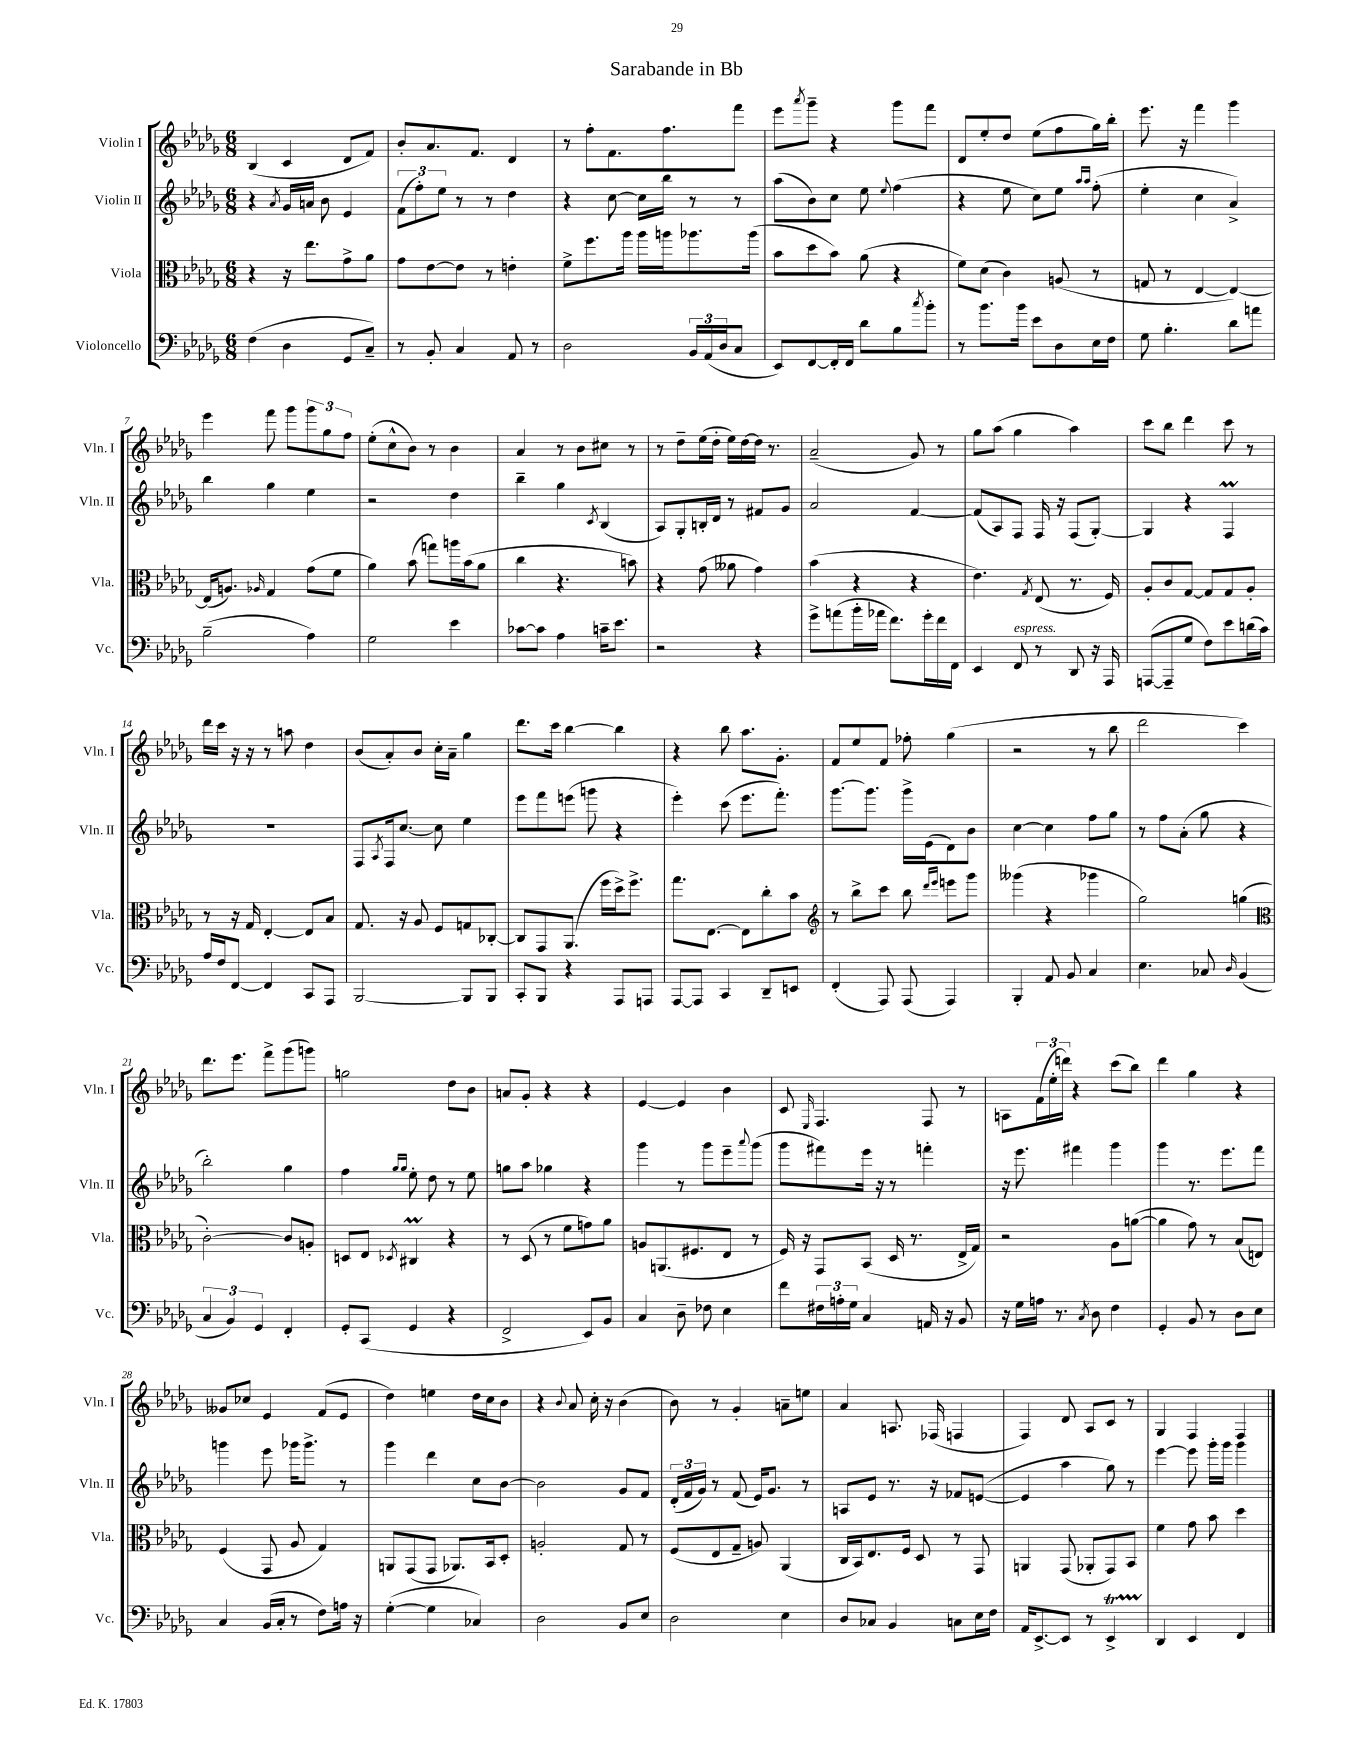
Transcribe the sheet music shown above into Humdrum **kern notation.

**kern	**kern	**kern	**kern
*staff4	*staff3	*staff2	*staff1
*clefF4	*clefC3	*clefG2	*clefG2
*k[b-e-a-d-g-]	*k[b-e-a-d-g-]	*k[b-e-a-d-g-]	*k[b-e-a-d-g-]
*M6/8	*M6/8	*M6/8	*M6/8
(4F	4r	4r	(4B-
.	.	8qa-	.
4D-	16r	16g-	4c
.	8.ee-	16a	.
.	.	8b-	.
8GG-	8g-^	4e-	8d-
8C~)	8a-	.	8f)
=	=	=	=
8r	8g-	(12f	8b-'
.	.	12ff')	.
8BB-'	[8e-	.	8.a-
.	.	12ee-	.
4C	8e-]	8r	.
.	.	.	8.f
.	8r	8r	.
8AA-	4e'	4dd-	4d-
8r	.	.	.
=	=	=	=
2D-	8f^	4r	8r
.	8.ff	.	8ff'
.	.	[8cc	8.f
.	16aa-	.	.
.	16aa-	16cc]	.
.	16aa	16bb-	8.ff
24BB-	8.aa-	8r	.
(24AA-	.	.	.
24D-	.	.	.
8C	.	8r	8fff
.	(16aa-	.	.
=	=	=	=
8EE-)	8b-	(8aa-	8eee-
.	.	.	8qaaa-
[8FF	8dd-	8b-)	8ggg-~
16FF']	8b-)	8cc	4r
16FF	.	.	.
8d-	(8a-	8ee-	.
.	.	8qqee-	.
8B-	4r	(4ff	8ggg-
8qcc	.	.	.
8b-'	.	.	8fff
=	=	=	=
8r	8f)	4r	8d-
8.b-	(8d-	.	8ee-'
.	4c)	8ee-	8dd-
16b-	.	.	.
8e-	.	8cc)	(8ee-
8D-	(8A	8ee-	8ff
.	.	16qqaa-	.
.	.	16qqaa-	.
16E-	8r	(8ff'	16gg-)
16F	.	.	16bb-'
=	=	=	=
8G-	8G	4ee-'	8.eee-
4.B-'	8r	.	.
.	.	.	16r
.	[4E-	4cc	4fff
8d-	4E-_)	4a-^)	4ggg-
8a	.	.	.
=	=	=	=
(2B-~	(16E-]	4bb-	4eee-
.	8.A)	.	.
.	16qqA-	.	.
.	4G-	4gg-	8fff
.	.	.	8ggg-
4A-)	(8g-	4ee-	12ggg-
.	.	.	12gg-
.	8f	.	.
.	.	.	12ff
=	=	=	=
2G-	4a-)	2r	(8ee-'
.	.	.	8cc^^
.	(8b-	.	8b-)
.	8gg)	.	8r
4e-	16aa	4dd-	4b-
.	(16b-	.	.
.	8a-	.	.
=	=	=	=
[8c-	4cc	4bb-~	4a-
8c-]	.	.	.
4A-	4.r	4gg-	8r
.	.	.	8b-
.	.	8qc	.
16c~	.	(4B-	8cc#
8.e-	.	.	.
.	8b)	.	8r
=	=	=	=
2r	4r	8A-)	8r
.	.	8G-'	8dd-~
.	(8g-	16B'	(16ee-
.	.	16d-	16dd-'
.	8a--	8r	16ee-)
.	.	.	[16dd-
4r	4g-)	8f#	16dd-]
.	.	.	8.r
.	.	8g-	.
=	=	=	=
8g-^	(4b-	2a-	(2a-~
(8a	.	.	.
16b-'	4r	.	.
16a-	.	.	.
8.f)	.	.	.
.	4r	[4f	8g-)
16g-'	.	.	.
16f	.	.	8r
16FF	.	.	.
=	=	=	=
4EE-	4.e-)	(8f]	8gg-
.	.	8A-)	(8aa-
8FF	.	8F	4gg-
.	8qG-	.	.
8r	(8E-	16F	.
.	.	16r	.
8DD-	8.r	(8F	4aa-)
16r	.	[8G-')	.
16AAA-	16F)	.	.
=	=	=	=
([8AAA	8A-'	4G-]	8ccc
8AAA~]	8c	.	8bb-
8G-	[8G-	4r	4ddd-
8F)	8G-]	.	.
8e-	8G-	4F	8ccc
(16d	8A-'	.	8r
16c)	.	.	.
=	=	=	=
16A-	8r	2.r	16ddd-
16F	.	.	16ccc
[8FF	16r	.	16r
.	16G-	.	16r
4FF]	[4E-'	.	8r
.	.	.	8aa
8CC	8E-]	.	4dd-
8AAA-	8B-	.	.
=	=	=	=
[2BBB-	8.G-	8F	(8b-
.	.	8qA-	.
.	.	16F	8a-')
.	16r	[8.cc	.
.	8A-	.	8b-
.	8F	8cc]	16cc'
.	.	.	16a-~
8BBB-]	8G	4ee-	4gg-
8BBB-	[8C-'	.	.
=	=	=	=
8CC'	8C-]	8eee-	8.ddd-
8BBB-	8GG-	8fff	.
.	.	.	16ccc
4r	(8.AA-	(8eee	[4bb-
.	.	8ggg	.
.	16ff	.	.
8AAA-	16dd-^)	4r	4bb-]
.	8.ff^	.	.
8AAA	.	.	.
=	=	=	=
[8AAA-	8.gg-	4eee-')	4r
8AAA-]	.	.	.
.	[8.E-	.	.
4CC	.	(8ccc	8bb-
.	8E-]	8.eee-	8.aa-
8DD-~	8cc'	.	.
.	.	8.fff')	8.g-'
8EE	8b-	.	.
=	=	=	=
*	*clefG2	*	*
(4FF'	8r	[8.ggg-	8f
.	8bb-^	.	8ee-
.	.	8.ggg-]	.
8AAA-)	8ccc	.	8f
(8AAA-	8bb-	16ggg-^	8ff-'
.	.	(16e-	.
.	16qqddd-	.	.
.	16qqeee-	.	.
4AAA-)	8eee	8d-)	(4gg-
.	8ggg-	8b-	.
=	=	=	=
4BBB-'	(4ggg--	[4cc	2r
8AA-	4r	4cc]	.
8BB-	.	.	.
4C	4ggg-	8ff	8r
.	.	8gg-	8bb-
=	=	=	=
4.E-	2gg-)	8r	2ddd-
.	.	8ff	.
.	.	(8a-'	.
8C-	.	8gg-	.
16qqD-	.	.	.
(4BB-	(4gg	4r	4ccc)
=	=	=	=
*	*clefC3	*	*
6C	[2c')	2bb-')	8.ddd-
6BB-)	.	.	.
.	.	.	8.eee-
6GG-	.	.	.
.	.	.	8fff^
4FF'	8c]	4gg-	(8ggg-
.	8A'	.	8ggg)
=	=	=	=
8GG-'	8D	4ff	2gg
(8CC	8E-	.	.
.	.	16qqgg-	.
.	8qD-	16qqgg-	.
4GG-	4C#	8ee-'	.
.	.	8dd-	.
4r	4r	8r	8dd-
.	.	8ee-	8b-
=	=	=	=
2FF^	8r	8gg	8a
.	(8D-	8aa-	8g-'
.	8r	4gg-	4r
.	8f	.	.
8EE-)	8g)	4r	4r
8BB-	8a-	.	.
=	=	=	=
4C	8A	4ggg-	[4e-
.	(8.AA	.	.
8D-~	.	8r	4e-]
.	8.F#	.	.
8F-	.	8ggg-	.
4E-	8E-	8eee-~	4b-
.	.	8qqaaa-	.
.	8r	(8ggg-	.
=	=	=	=
8f	16F)	8ggg-	8c
.	16r	.	.
.	.	.	16qqE-
24F#	8GG-	8fff#)	4.F
24A'	.	.	.
24G-	.	.	.
4C	(8BB-	16eee-	.
.	.	16r	.
.	16D-	8r	.
.	8.r	.	.
16AA	.	4fff'	8F
16r	.	.	.
8BB-	16E-^	.	8r
.	16G-)	.	.
=	=	=	=
16r	2r	16r	8A
16G-	.	8.eee-	.
16A	.	.	(24f
.	.	.	24ee-'
8.r	.	.	.
.	.	.	24ddd)
.	.	4fff#	4r
8qC	.	.	.
8D-	.	.	.
4F	8A-	4ggg-	(8ccc
.	([8a	.	8bb-)
=	=	=	=
4GG-'	4a]	4ggg-	4ddd-
8BB-	8g-)	8.r	4gg-
8r	8r	.	.
.	.	8.eee-	.
8D-	(8B-	.	4r
8E-	8E)	8fff	.
=	=	=	=
4C	(4F	4ggg	8g--
.	.	.	8cc-
(16BB-	8GG-	8eee-	4e-
16C'	.	.	.
8r	8A-	16ggg-	.
.	.	8.ggg-^	.
8F)	4G-)	.	(8f
16A	.	8r	8e-
16r	.	.	.
=	=	=	=
([4G-'	8AA	4ggg-	4dd-)
.	(8GG-	.	.
4G-]	8GG-	4ddd-	4ee
.	8.AA-)	.	.
4C-)	.	8cc	16dd-
.	16BB-	.	16cc
.	8D-'	[8b-	8b-
=	=	=	=
2D-	2A'	2b-]	4r
.	.	.	8qqb-
.	.	.	8a-
.	.	.	16cc'
.	.	.	16r
8BB-	8G-	8g-	(4b-
8E-	8r	8f	.
=	=	=	=
2D-	(8F	(24d-'	8b-)
.	.	24f	.
.	.	24g-)	.
.	8E-	8r	8r
.	8G-~	(8f	4g-'
.	8A)	16e-)	.
.	.	8.g-	.
4E-	(4AA-	.	8a~
.	.	8r	8ee
=	=	=	=
8D-	16C	8A	4a-
.	16BB-)	.	.
8C-	8.E-	8e-	.
4BB-	.	8.r	8.A
.	16F	.	.
.	8D-	.	.
.	.	16r	(16F-
8C	8r	8f-	4F
16E-	8GG-	([8e	.
16F	.	.	.
=	=	=	=
16AA-	4AA	4e]	4F)
[8.EE-^	.	.	.
8EE-]	(8GG-	4aa-	8d-
8r	8AA-'	.	8A-
4EE-^	8GG-)	8gg-)	8c
.	8BB-	8r	8r
=	=	=	=
4DD-	4f	[4eee-	4G-
4EE-	8g-	8eee-]	4F
.	8b-	16ggg-'	.
.	.	16ggg-	.
4FF	4dd-	4ggg-	4F
==	==	==	==
*-	*-	*-	*-
